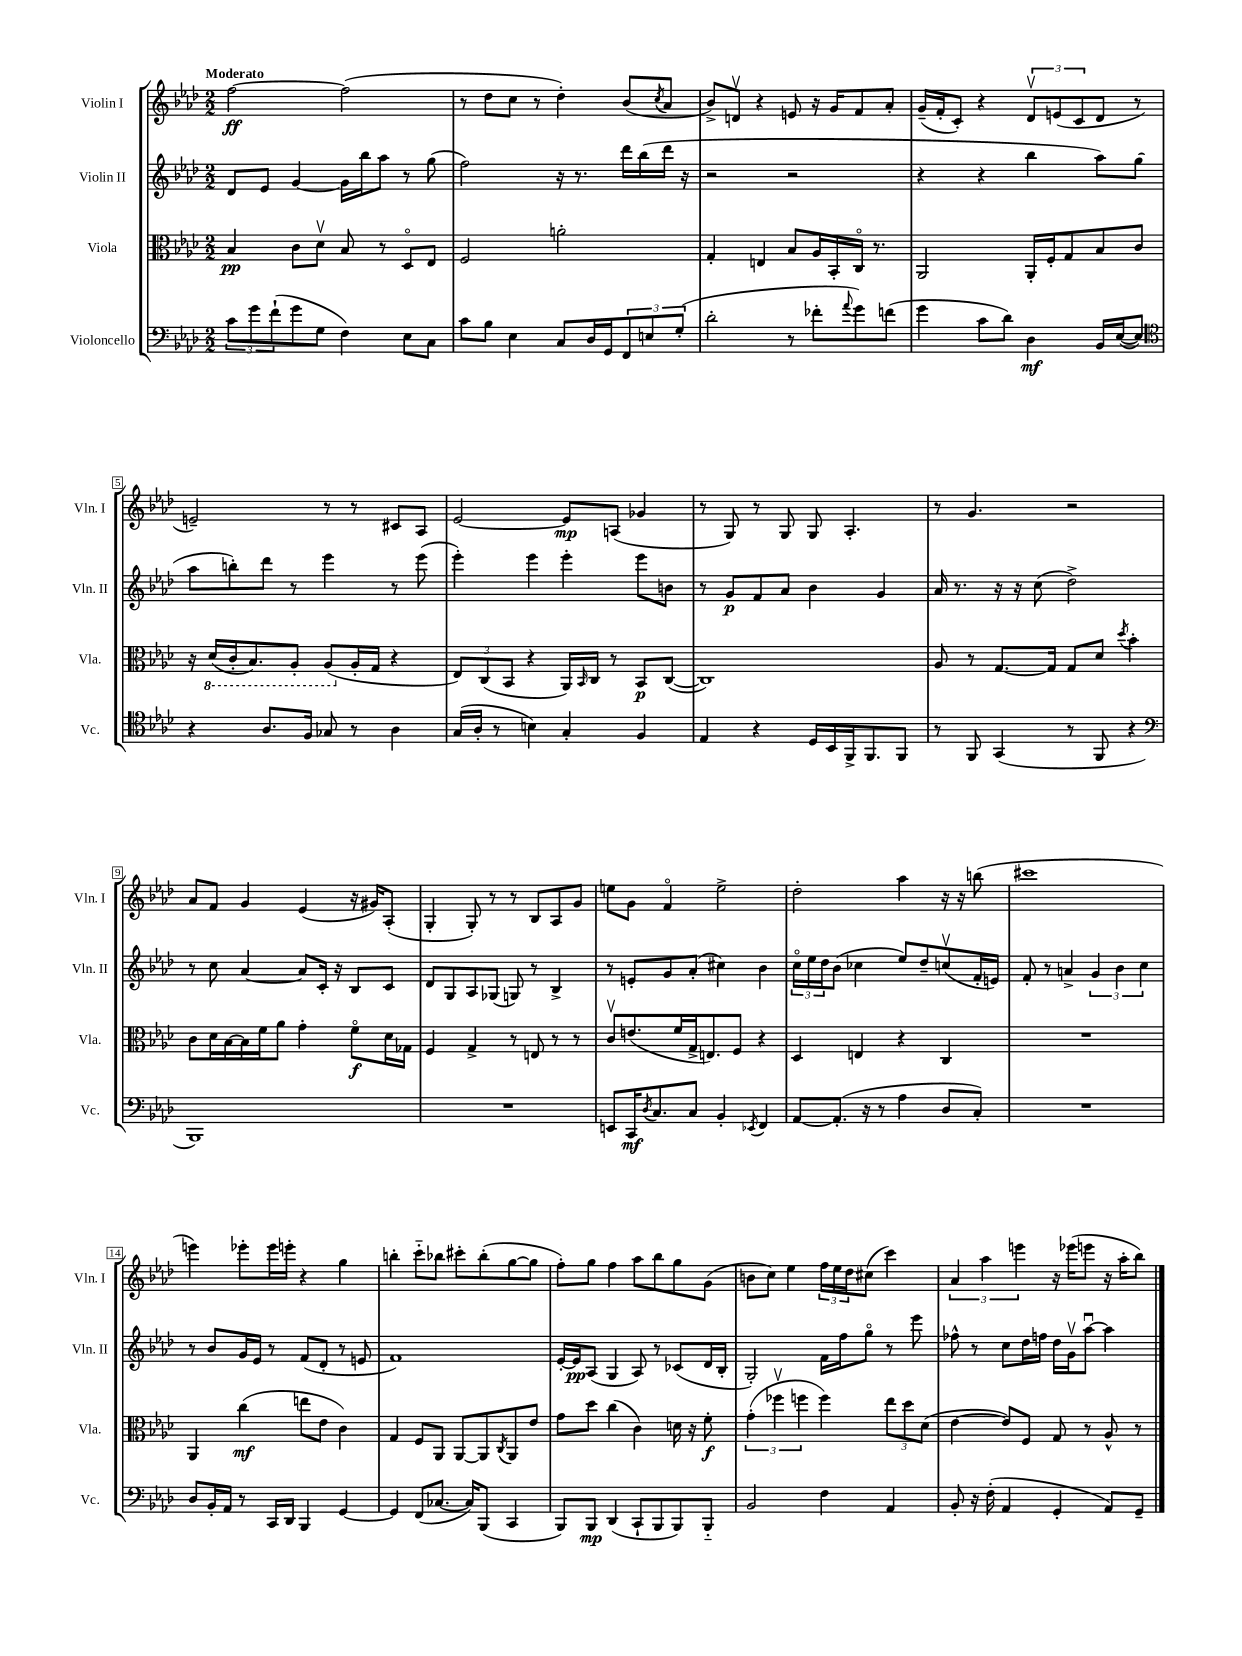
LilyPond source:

<<
\new StaffGroup <<
\new Staff = "s0" \with { instrumentName = "Violin I" shortInstrumentName = "Vln. I" } {
    \clef treble \key aes \major \numericTimeSignature \time 2/2 \tempo "Moderato"
    f''2~\ff f''2( |
    r8 des''8 c''8 r8 des''4-.) bes'8( \acciaccatura { c''8 } aes'8 |
    bes'8->) d'8\upbow r4 e'8 r16 g'16 f'8 aes'8-. |
    g'16--( f'16-. c'8-.) r4 \tuplet 3/2 { des'8\upbow e'8( c'8 } des'8 r8 |
    e'2--) r8 r8 cis'8 aes8 |
    ees'2~ ees'8\mp a8( ges'4 |
    r8 g8) r8 g8 g8 aes4.-. |
    r8 g'4. r2 |
    aes'8 f'8 g'4 ees'4( r16 gis'16) aes8-.( |
    g4-. g8-.) r8 r8 bes8 aes8 g'8 |
    e''8 g'8 f'4\flageolet e''2-> |
    des''2-. aes''4 r16 r16 b''8( |
    cis'''1 |
    e'''4) ees'''8-. ees'''16 e'''16-. r4 g''4 |
    b''4-. c'''8-_ bes''8 cis'''8-. bes''8-.( g''8~ g''8 |
    f''8-.) g''8 f''4 aes''8 bes''8 g''8 g'8( |
    b'8 c''8) ees''4 \tuplet 3/2 { f''16 ees''16 des''16 } cis''8( c'''4) |
    \tuplet 3/2 { aes'4 aes''4 e'''4 } r16 ees'''16( e'''8 r16 aes''16-. bes''8) \bar "|." |
}
\new Staff = "s1" \with { instrumentName = "Violin II" shortInstrumentName = "Vln. II" } {
    \clef treble \key aes \major \numericTimeSignature \time 2/2
    des'8 ees'8 g'4~ g'16 bes''16 aes''8 r8 g''8( |
    f''2) r16 r8. des'''16 bes''16( des'''16 r16 |
    r2 r2 |
    r4 r4 bes''4 aes''8) g''8( |
    aes''8 b''8-.) des'''8 r8 ees'''4 r8 ees'''8( |
    ees'''4-.) ees'''4 ees'''4-. ees'''8 b'8 |
    r8 g'8\p f'8 aes'8 bes'4 g'4 |
    aes'16 r8. r16 r16 c''8( des''2->) |
    r8 c''8 aes'4~ aes'8 c'16-. r16 bes8 c'8 |
    des'8 g8 aes8 ges8( g8) r8 bes4-> |
    r8 e'8-. g'8 aes'8-.( cis''4) bes'4 |
    \tuplet 3/2 { c''16\flageolet ees''16 des''16 } bes'8( ces''4 ees''8) des''8-- c''8\upbow( f'16-. e'16) |
    f'8-. r8 a'4-> \tuplet 3/2 { g'4 bes'4 c''4 } |
    r8 bes'8 g'16 ees'16 r8 f'8( des'8-. r8 e'8 |
    f'1) |
    ees'16~-. ees'16\pp aes8( g4 aes8) r8 ces'8( des'16 bes16-. |
    g2-.) f'16 f''16 g''8\flageolet r8 ees'''8 |
    fes''8-^ r8 c''8 des''16 f''16 des''16 g'16\upbow aes''8~\downbow aes''4 \bar "|." |
}
\new Staff = "s2" \with { instrumentName = "Viola" shortInstrumentName = "Vla." } {
    \clef alto \key aes \major \numericTimeSignature \time 2/2
    bes4\pp c'8 des'8\upbow bes8 r8 des8\flageolet ees8 |
    f2 a'2-. |
    g4-. e4 bes8 aes16 bes,16-. c16\flageolet r8. |
    aes,2 aes,16-. f16-. g8 bes8 c'8 |
    r16 \ottava #-1 des16( c16-. bes,8.) aes,8-. aes,8( \ottava #0 aes16-. g16 r4 |
    \tuplet 3/2 { ees8) c8( bes,8 } r4 aes,16) \grace { bes,16 } c16 r8 bes,8\p c8~( |
    c1) |
    aes8 r8 g8.~ g16 g8 des'8 \acciaccatura { des''8 } bes'4-. |
    c'8 des'16 bes16~ bes16 f'16 aes'8 g'4-. f'8\flageolet\f des'16 ges16 |
    f4 g4-> r8 e8 r8 r8 |
    c'8\upbow e'8.( f'16 g16-> e8.) f8 r4 |
    des4 e4 r4 c4 |
    R1 |
    aes,4 c''4\mf( e''8 ees'8 c'4) |
    g4 f8 aes,8 aes,8~ aes,8 \acciaccatura { c8 } aes,8 ees'8 |
    g'8 des''8 c''4( c'4) d'16 r16 f'8-.\f |
    \tuplet 3/2 { g'4-.( fes''4\upbow f''4 } f''4) \tuplet 3/2 { ees''8 des''8 des'8( } |
    ees'4~ ees'8) f8 g8 r8 aes8-^ r8 \bar "|." |
}
\new Staff = "s3" \with { instrumentName = "Violoncello" shortInstrumentName = "Vc." } {
    \clef bass \key aes \major \numericTimeSignature \time 2/2
    \tuplet 3/2 { c'8 g'8 f'8-!( } g'8 g8 f4) ees8 c8 |
    c'8 bes8 ees4 c8 des16 g,16 \tuplet 3/2 { f,8 e8 g8-.( } |
    des'2-. r8 fes'8-. \appoggiatura { aes'8 } g'8) f'8( |
    g'4 c'8 des'8) des4\mf bes,16 ees16~( ees8) |
    \clef tenor r4 aes8. f16 ges8 r8 aes4 |
    g16( aes16-. r8 b4) g4-. f4 |
    ees4 r4 des16 bes,16 f,16-> f,8. f,8 |
    r8 f,8 g,4( r8 f,8 r4 |
    \clef bass bes,,1) |
    R1 |
    e,8 c,16\mf \acciaccatura { des8 } c8. c8 bes,4-. \acciaccatura { ees,8 } f,4 |
    aes,8~ aes,8.-.( r16 r8 aes4 des8 c8-.) |
    R1 |
    des8 bes,16-. aes,16 r8 c,16 des,16 bes,,4 g,4~ |
    g,4 f,8( ces8.~ ces16) bes,,8( c,4 |
    bes,,8) bes,,8\mp des,4( c,8-! bes,,8 bes,,8) bes,,8-_ |
    bes,2 f4 aes,4 |
    bes,8-. r16 f16-.( aes,4 g,4-. aes,8) g,8-- \bar "|." |
}
>>
>>
\layout { \context { \Score \override BarNumber.stencil = #(make-stencil-boxer 0.1 0.3 ly:text-interface::print) } }
